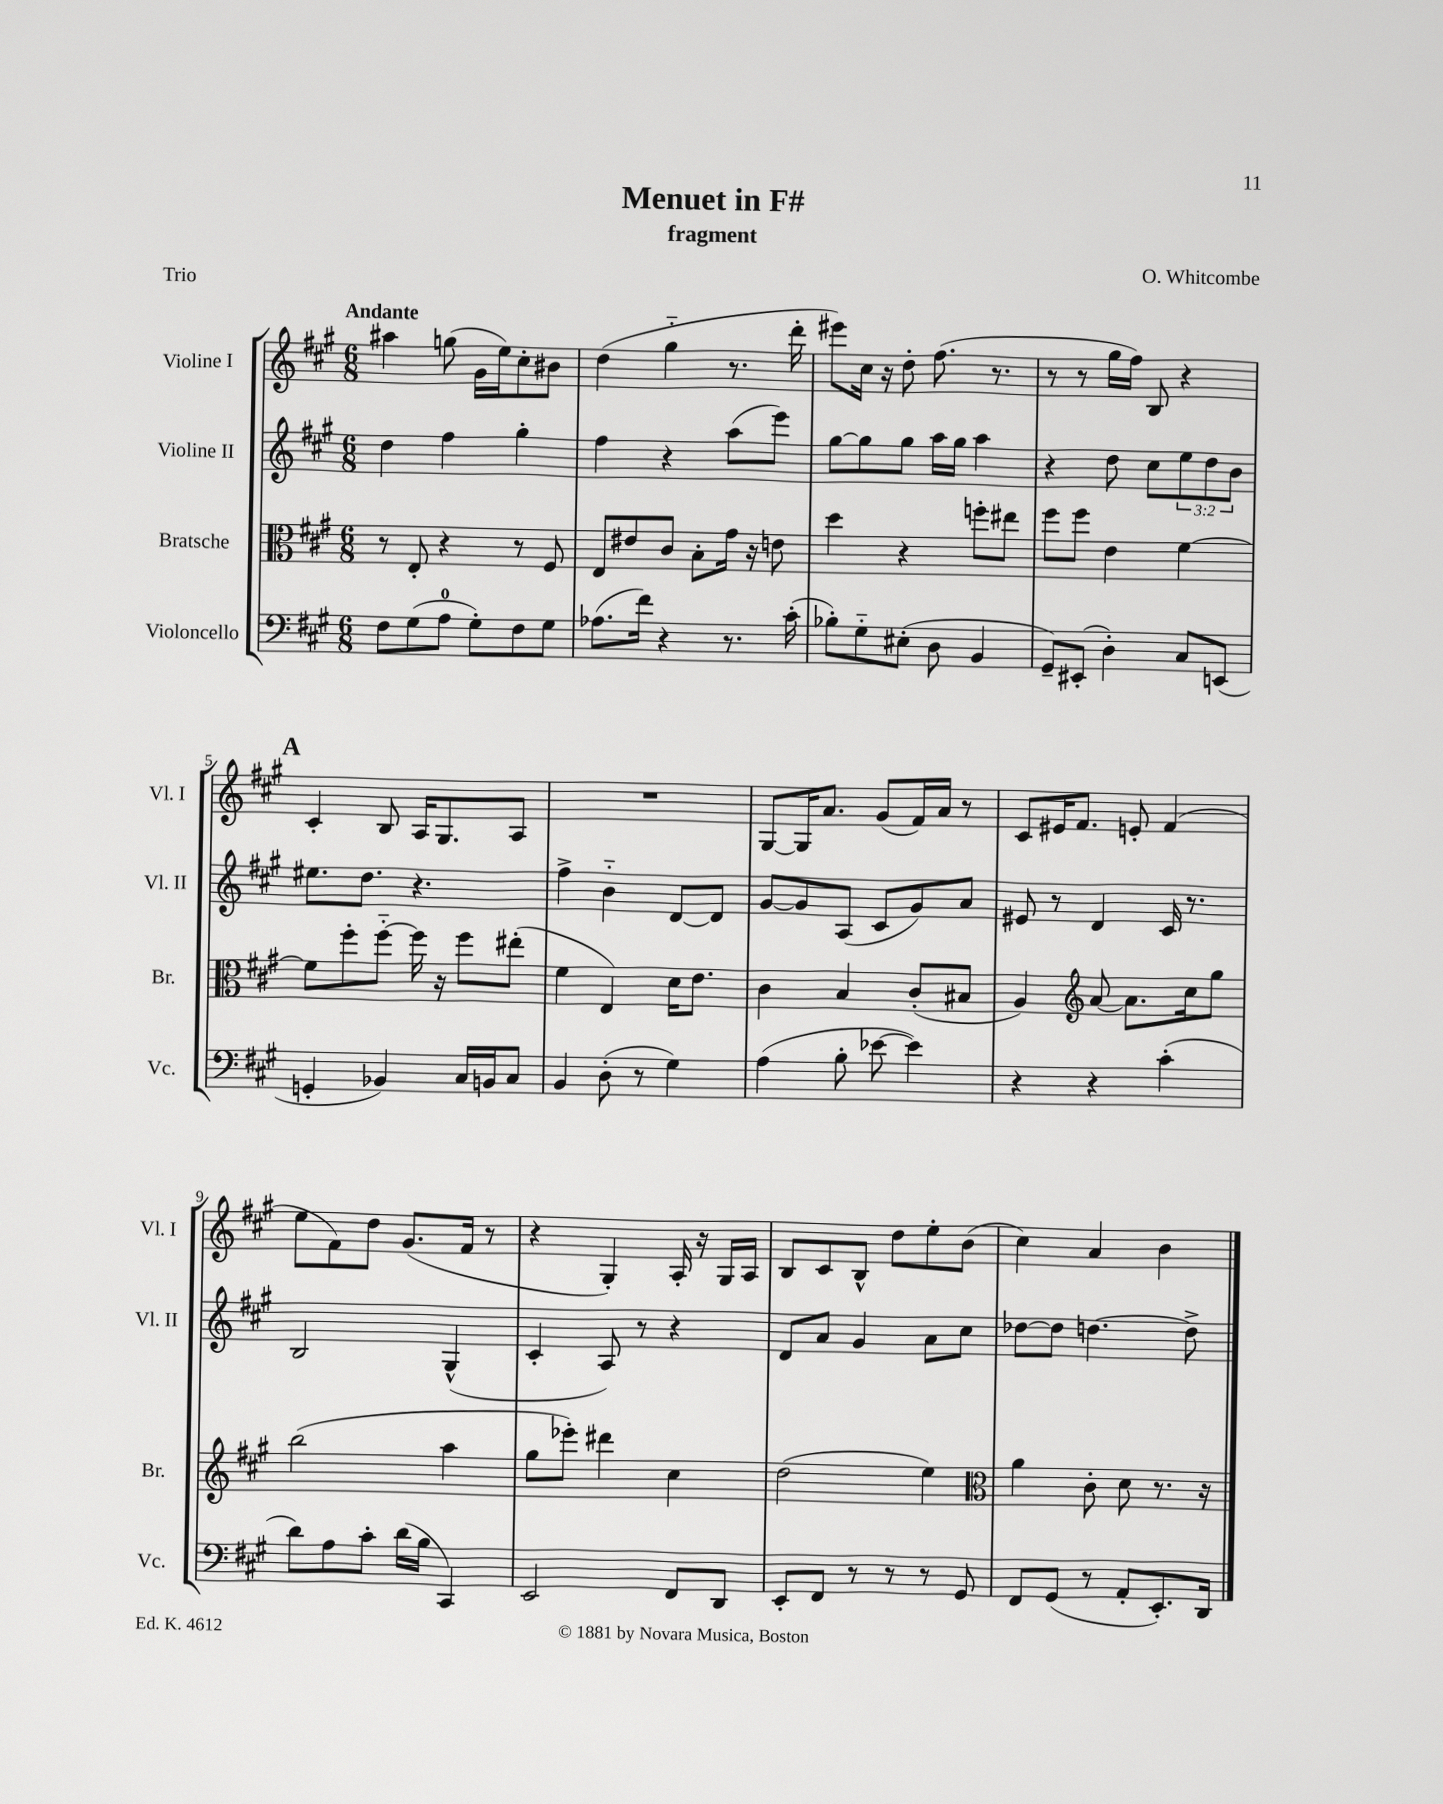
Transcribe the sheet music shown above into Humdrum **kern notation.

**kern	**kern	**kern	**kern
*staff4	*staff3	*staff2	*staff1
*clefF4	*clefC3	*clefG2	*clefG2
*k[f#c#g#]	*k[f#c#g#]	*k[f#c#g#]	*k[f#c#g#]
*M6/8	*M6/8	*M6/8	*M6/8
8F#	8r	4dd	4aa#
(8G#	8E'	.	.
8A	4r	4ff#	(8gg
8G#')	.	.	16g#
.	.	.	16ee)
8F#	8r	4gg#'	8cc#'
8G#	8F#	.	8b#
=	=	=	=
(8.A-	8E	4ff#	(4dd
.	8e#	.	.
16f#)	.	.	.
4r	8c#	4r	4gg#'~
.	8B'	.	.
8.r	16g#	(8aa	8.r
.	16r	.	.
.	8e	8eee)	.
(16c#'	.	.	16ddd'
=	=	=	=
8B-')	4dd	[8gg#	8eee#)
8G#'~	.	8gg#]	16cc#
.	.	.	16r
(8E#'	4r	8gg#	8dd'
8D	.	16aa	(8.ff#
.	.	16gg#	.
4BB	8ff'	4aa	.
.	.	.	8.r
.	8ee#	.	.
=	=	=	=
8GG#~)	8ff#	4r	8r
(8EE#'	8ff#	.	8r
4D')	4e	8dd	16gg#
.	.	.	16ff#)
.	.	8cc#	8B
8C#	[4f#	12ee	4r
.	.	12dd	.
(8EE	.	.	.
.	.	12b	.
=	=	=	=
4GG'	8f#]	8.ee#	4c#'
.	8ff#'	.	.
.	.	8.dd	.
4BB-)	[8ff#'~	.	8B
.	16ff#]	4.r	16A
.	16r	.	8.G#
16C#	8ff#	.	.
16BB	.	.	.
8C#	(8ee#'	.	8A
=	=	=	=
4BB	4f#	4ff#^	2.r
(8D'	4E)	4b'~	.
8r	.	.	.
4G#)	16d	[8d	.
.	8.e	.	.
.	.	8d]	.
=	=	=	=
(4A	4c#	[8g#	[8G#
.	.	8g#]	16G#]
.	.	.	8.a
8B'	4B	(8A	.
[8e-	.	8c#	(8g#
4e-])	(8c#'	8g#)	16f#)
.	.	.	16a
.	8B#	8a	8r
=	=	=	=
4r	4A)	8e#	8c#
.	.	8r	16e#
.	.	.	8.f#
*	*clefG2	*	*
4r	[8a	4d	.
.	8.a]	.	8e'
(4c#'	.	16c#	(4f#
.	16cc#	8.r	.
.	8gg#	.	.
=	=	=	=
8d)	(2bb	2B	8ee
8A	.	.	8f#)
8c#'	.	.	8dd
(16d	.	.	(8.g#
16B	.	.	.
4CC#)	4aa	(4G#^^	.
.	.	.	16f#
.	.	.	8r
=	=	=	=
2EE	8gg#	4c#'	4r
.	8eee-')	.	.
.	4ddd#	8A)	4G#')
.	.	8r	.
8FF#	4cc#	4r	16A'
.	.	.	16r
8DD	.	.	16G#
.	.	.	16A
=	=	=	=
8EE'	(2dd	8d	8B
8FF#	.	8a	8c#
8r	.	4g#	8B^^
8r	.	.	8dd
8r	4ee)	8a	8ee'
8GG#	.	8cc#	(8b
=	=	=	=
*	*clefC3	*	*
8FF#	4a	[8dd-	4cc#)
(8GG#	.	8dd-]	.
8r	8c#'	[4.dd	4a
8AA'	8d	.	.
8.EE')	8.r	.	4b
.	.	8dd^]	.
16DD	16r	.	.
==	==	==	==
*-	*-	*-	*-
